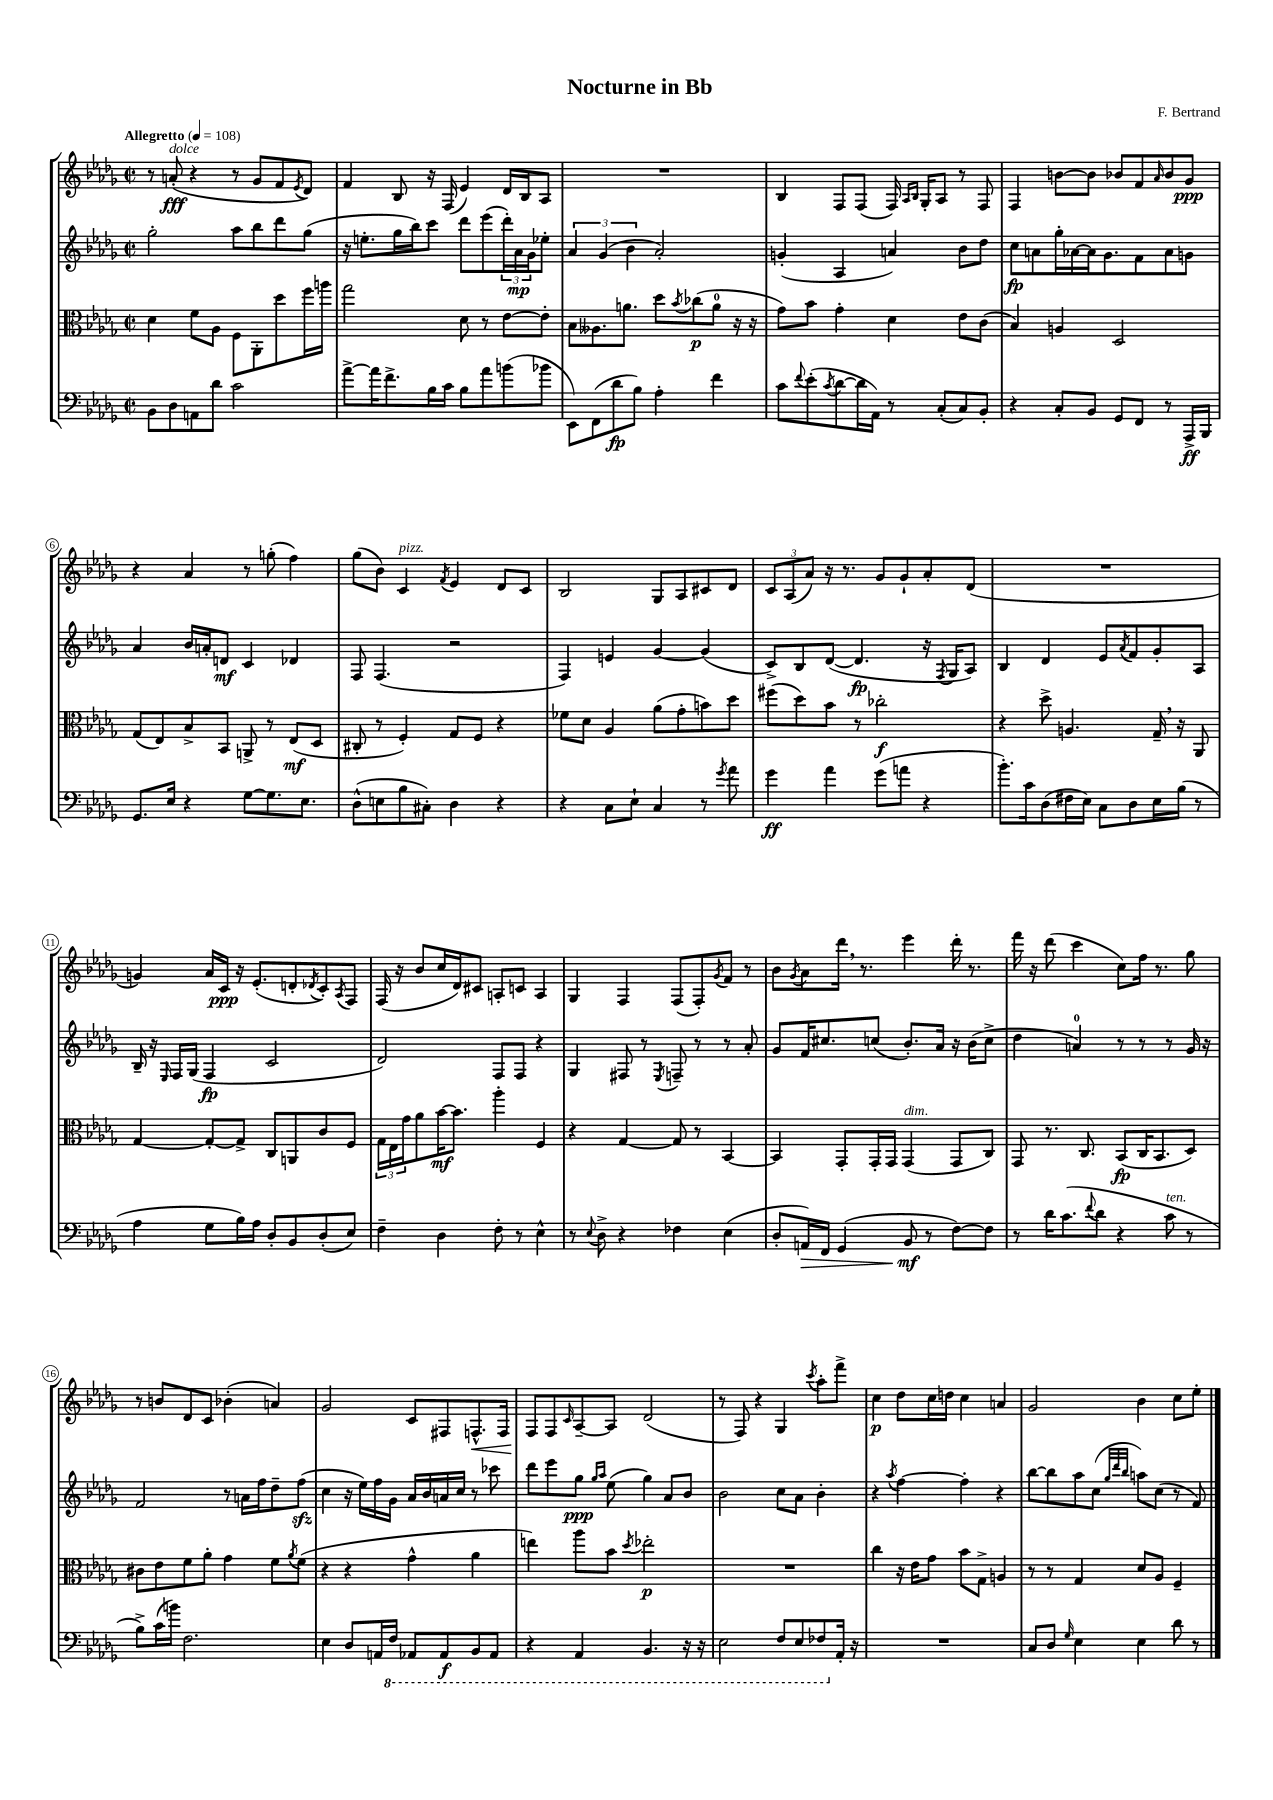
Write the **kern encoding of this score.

**kern	**dynam	**kern	**dynam	**kern	**dynam	**kern	**dynam
*part4	*part4	*part3	*part3	*part2	*part2	*part1	*part1
*staff4	*staff4	*staff3	*staff3	*staff2	*staff2	*staff1	*staff1
*clefF4	*	*clefC3	*	*clefG2	*	*clefG2	*
*k[b-e-a-d-g-]	*	*k[b-e-a-d-g-]	*	*k[b-e-a-d-g-]	*	*k[b-e-a-d-g-]	*
*M2/2	*	*M2/2	*	*M2/2	*	*M2/2	*
*met(c|)	*	*met(c|)	*	*met(c|)	*	*met(c|)	*
*MM108	*	*MM108	*	*MM108	*	*MM108	*
=1	=1	=1	=1	=1	=1	=1	=1
!	!	!	!	!	!	!LO:TX:a:B:t=Allegretto	!
8BB-\L	.	4d-\	.	2gg-'\	.	8r	.
!	!	!	!	!	!	!LO:TX:a:i:t=dolce	!
8D-\	.	.	.	.	.	(8an'/	fff
8AAn\	.	8f\L	.	.	.	4r	.
8d-\J	.	8A-\J	.	.	.	.	.
2c\	.	8F\L	.	8aa-\L	.	8r	.
.	.	8AA-'\	.	8bb-\	.	8g-/L	.
.	.	8dd-\	.	8ddd-\	.	8f/	.
.	.	.	.	.	.	8qe-/	.
.	.	16ff\L	.	(8gg-\J	.	8d-/J)	.
.	.	16aan\JJ	.	.	.	.	.
=2	=2	=2	=2	=2	=2	=2	=2
[8a-^\L	.	2gg-\	.	16r	.	4f/	.
.	.	.	.	8.een'\L	.	.	.
16a-\K]	.	.	.	.	.	.	.
8.f^\	.	.	.	.	.	.	.
.	.	.	.	16gg-\L	.	8B-/	.
.	.	.	.	16bb-\J)	.	.	.
16B-\L	.	.	.	8ccc\J	.	16r	.
16c\JJ	.	.	.	.	.	(16F/	.
8B-\L	.	8d-\	.	8ddd-\L	.	4e-/)	.
8a-\	.	8r	.	(8eee-\	.	.	.
(8bn\	.	[8e-\L	.	24ddd-'\L)	.	16d-/LL	.
.	.	.	.	24a-\	mp	.	.
.	.	.	.	.	.	16B-/J	.
.	.	.	.	24g-\J	.	.	.
8b-X\J	.	8e-'\J]	.	8ee-X'\J	.	8A-/J	.
=3	=3	=3	=3	=3	=3	=3	=3
8EE-\L)	.	8B-\L	.	6a-/	.	1r	.
(8FF\	.	8.A--X\	.	.	.	.	.
.	.	.	.	(6g-/	.	.	.
8d-\	fp	.	.	.	.	.	.
.	.	8.an\J	.	.	.	.	.
.	.	.	.	6b-\	.	.	.
8B-\J)	.	.	.	.	.	.	.
4A-'\	.	8dd-\L	.	2a-'/)	.	.	.
.	.	8qb-/	.	.	.	.	.
.	.	(8cc-X\	p	.	.	.	.
4f\	.	8a\J	.	.	.	.	.
.	.	16r	.	.	.	.	.
.	.	16r	.	.	.	.	.
=4	=4	=4	=4	=4	=4	=4	=4
8c\L	.	8g-\L)	.	(4gn'/	.	4B-/	.
8qqf/	.	.	.	.	.	.	.
(8e-'\	.	8b-\J	.	.	.	.	.
8qc/	.	.	.	.	.	.	.
[8d-\	.	4g-'\	.	4A-/	.	8F/L	.
16d-\L]	.	.	.	.	.	(8F/J	.
16AA-\JJ)	.	.	.	.	.	.	.
8r	.	4d-\	.	4an/)	.	16F/)	.
.	.	.	.	.	.	16qqA-/LL	.
.	.	.	.	.	.	16qqB-/JJ	.
.	.	.	.	.	.	16G-'/KL	.
(8C'/L	.	.	.	.	.	8A-/J	.
8C/)	.	8e-\L	.	8b-\L	.	8r	.
8BB-'/J	.	(8c\J	.	8dd-\J	.	8F/	.
=5	=5	=5	=5	=5	=5	=5	=5
4r	.	4B-/)	.	8cc\L	fp	4F/	.
.	.	.	.	8an\	.	.	.
8C'/L	.	4An/	.	16gg-'\L	.	[8bn\L	.
.	.	.	.	[16a-X\	.	.	.
8BB-/J	.	.	.	16a-\J]	.	8b\J]	.
.	.	.	.	8.g-\	.	.	.
8GG-/L	.	2D-/	.	.	.	8b-X/L	.
8FF/J	.	.	.	8f\	.	8f/	.
.	.	.	.	.	.	16qqa-/	.
8r	.	.	.	8a-\	.	8b-/	.
16AAA-^/LL	ff	.	.	8gn\J	.	8g-/J	ppp
16BBB-/JJ	.	.	.	.	.	.	.
!!LO:LB:g=z
=6	=6	=6	=6	=6	=6	=6	=6
8.GG-/L	.	(8G-/L	.	4a-/	.	4r	.
.	.	8E-/)	.	.	.	.	.
16E-/Jk	.	.	.	.	.	.	.
4r	.	8B-^/	.	16b-/LL	.	4a-/	.
.	.	.	.	16an'/J	.	.	.
.	.	8BB-/J	.	8dn/J	mf	.	.
[8G-\L	.	8AAn^/	.	4c/	.	8r	.
8.G-\]	.	8r	.	.	.	(8ggn'\	.
.	.	(8E-/L	mf	4d-X/	.	4ff\)	.
8.E-\J	.	.	.	.	.	.	.
.	.	8D-/J	.	.	.	.	.
=7	=7	=7	=7	=7	=7	=7	=7
(8D-^^\L	.	8C#X'/	.	8F/	.	(8gg-\L	.
8En\	.	8r	.	(4.F/	.	8b-\J)	.
!	!	!	!	!	!	!LO:TX:a:i:t=pizz.	!
8B-\	.	4F'/)	.	.	.	4c/	.
8C#X'\J)	.	.	.	.	.	.	.
.	.	.	.	.	.	8qf/	.
4D-\	.	8G-/L	.	2r	.	4e-/	.
.	.	8F/J	.	.	.	.	.
4r	.	4r	.	.	.	8d-/L	.
.	.	.	.	.	.	8c/J	.
=8	=8	=8	=8	=8	=8	=8	=8
4r	.	8f-X\L	.	4F/)	.	2B-/	.
.	.	8d-\J	.	.	.	.	.
8C\L	.	4A-/	.	4en/	.	.	.
8E-`\J	.	.	.	.	.	.	.
4C/	.	(8a-\L	.	[4g-/	.	8G-/L	.
.	.	8g-'\	.	.	.	8A-/	.
8r	.	8bn\)	.	(4g-/]	.	8c#X/	.
8qg-/	.	.	.	.	.	.	.
8a-\	.	8dd-\J	.	.	.	8d-/J	.
=9	=9	=9	=9	=9	=9	=9	=9
4g-\	ff	(8ff#X\L	.	8c^/L)	.	12c/L	.
.	.	.	.	.	.	(12A-/	.
.	.	8dd-\)	.	8B-/	.	.	.
.	.	.	.	.	.	12a-/J)	.
4a-\	.	8b-\J	.	([8d-/J	.	16r	.
.	.	.	.	.	.	8.r	.
.	.	8r	.	4.d-/]	fp	.	.
(8g-\L	.	2cc-X'\	f	.	.	8g-/L	.
8an\J	.	.	.	.	.	8g-`/	.
4r	.	.	.	16r	.	8a-'/	.
.	.	.	.	8qF/	.	.	.
.	.	.	.	16G-/KL	.	.	.
.	.	.	.	8A-/J)	.	(8d-/J	.
=10	=10	=10	=10	=10	=10	=10	=10
8.b-'\L)	.	4r	.	4B-/	.	1r	.
16c\k	.	.	.	.	.	.	.
(8D-\	.	8dd-^\	.	4d-/	.	.	.
16F#X\L	.	4.An/	.	.	.	.	.
16E-\JJ)	.	.	.	.	.	.	.
8C\L	.	.	.	8e-/L	.	.	.
.	.	.	.	8qa-/	.	.	.
8D-\	.	.	.	8f/	.	.	.
16E-\L	.	16G-~,/	.	8g-'/	.	.	.
(16B-\JJ	.	16r	.	.	.	.	.
8r	.	8AA-/	.	8A-/J	.	.	.
!!LO:LB:g=z
=11	=11	=11	=11	=11	=11	=11	=11
4A-\	.	[4G-/	.	16B-~/	.	4gn/)	.
.	.	.	.	16r	.	.	.
.	.	.	.	16qqE-/	.	.	.
.	.	.	.	16F/LL	.	.	.
.	.	.	.	(16G-/JJ	.	.	.
8G-\L	.	8G-'/L_	.	4F/	fp	16a-/LL	.
.	.	.	.	.	.	16c/JJ	ppp
16B-\L)	.	8G-^/J]	.	.	.	16r	.
16A-\JJ	.	.	.	.	.	(8.e-'/L	.
8D-'/L	.	8C/L	.	2c/	.	.	.
8BB-/	.	8AAn/	.	.	.	8dn'/	.
.	.	.	.	.	.	8qd-X/	.
(8D-'/	.	8c/	.	.	.	8c'/)	.
.	.	.	.	.	.	8qA-/	.
8E-/J)	.	8F/J	.	.	.	8F/J	.
=12	=12	=12	=12	=12	=12	=12	=12
4F~\	.	24G-\LL	.	2d-/)	.	(16F/	.
.	.	24E-\	.	.	.	.	.
.	.	.	.	.	.	16r	.
.	.	24g-\J	.	.	.	.	.
.	.	8a-\	.	.	.	8b-/L	.
4D-\	.	[16b-\K	mf	.	.	16cc/L	.
.	.	8.b-\J]	.	.	.	16d-/J)	.
.	.	.	.	.	.	8c#X/J	.
8F'\	.	4aa-'\	.	8F/L	.	8An'/L	.
8r	.	.	.	8F/J	.	8cn/J	.
4E-^^\	.	4F/	.	4r	.	4A/	.
=13	=13	=13	=13	=13	=13	=13	=13
8r	.	4r	.	4G-/	.	4G-/	.
8qqE-/	.	.	.	.	.	.	.
8D-^\	.	.	.	.	.	.	.
4r	.	[4G-/	.	8F#X/	.	4F/	.
.	.	.	.	8r	.	.	.
.	.	.	.	8qE-/	.	.	.
4F-X\	.	8G-/]	.	8Fn~/	.	(8F/L	.
.	.	8r	.	8r	.	8F'/)	.
.	.	.	.	.	.	8qg-/	.
(4E-\	.	[4BB-/	.	8r	.	8f/J	.
.	.	.	.	8a-'/	.	8r	.
=14	=14	=14	=14	=14	=14	=14	=14
8D-'/L	.	4BB-/]	.	8g-/L	.	8b-\L	.
.	.	.	.	.	.	8qg-/	.
!	!LO:HP:b	!	!	!	!	!	!
16AAn/L)	>	.	.	16f/K	.	8a-\	.
16FF/JJ	.	.	.	8.cc#X/	.	.	.
(4GG-/	.	8GG-'/L	.	.	.	16ddd-,\Jk	.
.	.	.	.	.	.	8.r	.
.	.	16GG-'/L	.	(8ccn/J	.	.	.
.	.	16GG-/JJ	.	.	.	.	.
!	!	!LO:TX:a:i:t=dim.	!	!	!	!	!
8BB-/	mf	(4GG-/	.	8.b-'/L)	.	4eee-\	.
8r	]	.	.	.	.	.	.
.	.	.	.	16a-/Jk	.	.	.
[8F\L)	.	8GG-/L	.	16r	.	16ddd-'\	.
.	.	.	.	(16b-\KL	.	8.r	.
8F\J]	.	8C/J)	.	8cc^\J	.	.	.
=15	=15	=15	=15	=15	=15	=15	=15
8r	.	8GG-/	.	4dd-\	.	16fff\	.
.	.	.	.	.	.	16r	.
16d-\KL	.	8.r	.	.	.	(8ddd-\	.
(8.c\	.	.	.	.	.	.	.
.	.	.	.	4an/)	.	4ccc\	.
.	.	8.C/	.	.	.	.	.
8qqf/	.	.	.	.	.	.	.
8d-\J	.	.	.	.	.	.	.
4r	.	(8BB-/L	fp	8r	.	8cc\L)	.
.	.	16C/K	.	8r	.	16ff\Jk	.
.	.	8.BB-/	.	.	.	8.r	.
!LO:TX:a:i:t=ten.	!	!	!	!	!	!	!
8c\	.	.	.	8r	.	.	.
8r	.	8D-/J)	.	16g-/	.	8gg-\	.
.	.	.	.	16r	.	.	.
!!LO:LB:g=z
=16	=16	=16	=16	=16	=16	=16	=16
8B-^\L)	.	8c#X\L	.	2f/	.	8r	.
(16c\L	.	8e-\	.	.	.	8bn/L	.
16bn\JJ)	.	.	.	.	.	.	.
2.F\	.	8f\	.	.	.	8d-/	.
.	.	8a-'\J	.	.	.	8c/J	.
.	.	4g-\	.	8r	.	(4b-X'\	.
.	.	.	.	16an\LL	.	.	.
.	.	.	.	16ff\J	.	.	.
.	.	8f\L	.	8dd-~\	.	4an/)	.
.	.	8qa-/	.	.	.	.	.
.	.	(8f\J	.	(8ffzz\J	.	.	.
=17	=17	=17	=17	=17	=17	=17	=17
4E-\	.	4r	.	4cc\	.	2g-/	.
8D-/L	.	4r	.	16r	.	.	.
.	.	.	.	16ee-\LL)	.	.	.
16AAn/L	.	.	.	16ff\	.	.	.
*8ba	*	*	*	*	*	*	*
16FF/JJ	.	.	.	16g-\JJ	.	.	.
8AAA-X/L	.	4g-^^\	.	16a-/LL	.	8c/L	.
.	.	.	.	16b-/	.	.	.
8AAA-/	f	.	.	16an/	.	8F#X/	.
.	.	.	.	16cc/JJ	.	.	.
!	!	!	!	!	!	!	!LO:HP:b
8BBB-/	.	4a-\	.	8r	.	8.Fn^^/	<
8AAA-/J	.	.	.	8ccc-X\	.	.	.
.	.	.	.	.	.	16F/Jk	.
=18	=18	=18	=18	=18	=18	=18	=18
4r	.	4een\)	.	8ddd-\L	.	8F/L	.
.	.	.	.	8eee-\	.	8F/	[
.	.	.	.	.	.	16qqc/	.
4AAA-/	.	8aa-\L	.	8gg-\J	ppp	[8A-~/	.
.	.	.	.	16qqgg-/LL	.	.	.
.	.	.	.	16qqaa-/JJ	.	.	.
.	.	8b-\J	.	(8ee-\	.	8A-/J]	.
.	.	8qdd-/	.	.	.	.	.
4.BBB-/	.	2ee-X'\	p	4gg-\)	.	(2d-/	.
.	.	.	.	8a-/L	.	.	.
16r	.	.	.	8b-/J	.	.	.
16r	.	.	.	.	.	.	.
=19	=19	=19	=19	=19	=19	=19	=19
2EE-\	.	1r	.	2b-\	.	8r	.
.	.	.	.	.	.	8F/)	.
.	.	.	.	.	.	4r	.
8FF/L	.	.	.	8cc\L	.	4G-/	.
8EE-/	.	.	.	8a-\J	.	.	.
.	.	.	.	.	.	8qccc/	.
8FF-X/	.	.	.	4b-'\	.	8aa-'\L	.
*X8ba	*	*	*	*	*	*	*
16AA-'/Jk	.	.	.	.	.	8fff^\J	.
16r	.	.	.	.	.	.	.
=20	=20	=20	=20	=20	=20	=20	=20
1r	.	4cc\	.	4r	.	4cc\	p
.	.	.	.	8qaa-/	.	.	.
.	.	16r	.	[4ff\	.	8dd-\L	.
.	.	16e-\KL	.	.	.	.	.
.	.	8g-\J	.	.	.	16cc\L	.
.	.	.	.	.	.	16ddn\JJ	.
.	.	8b-\L	.	4ff'\]	.	4cc\	.
.	.	8G-^\J	.	.	.	.	.
.	.	4An/	.	4r	.	4an/	.
=21	=21	=21	=21	=21	=21	=21	=21
8C/L	.	8r	.	[8bb-\L	.	2g-/	.
8D-/J	.	8r	.	8bb-\]	.	.	.
16qqG-/	.	.	.	.	.	.	.
4E-\	.	4G-/	.	8aa-\	.	.	.
.	.	.	.	(8cc\J	.	.	.
.	.	.	.	32qqgg-/LLL	.	.	.
.	.	.	.	32qqddd-/	.	.	.
.	.	.	.	32qqbb-/JJJ	.	.	.
4E-\	.	8d-/L	.	8aan\L)	.	4b-\	.
.	.	8A-/J	.	(8cc\J	.	.	.
8d-\	.	4F~/	.	8r	.	8cc\L	.
8r	.	.	.	8f/)	.	8ee-'\J	.
==	==	==	==	==	==	==	==
*-	*-	*-	*-	*-	*-	*-	*-
